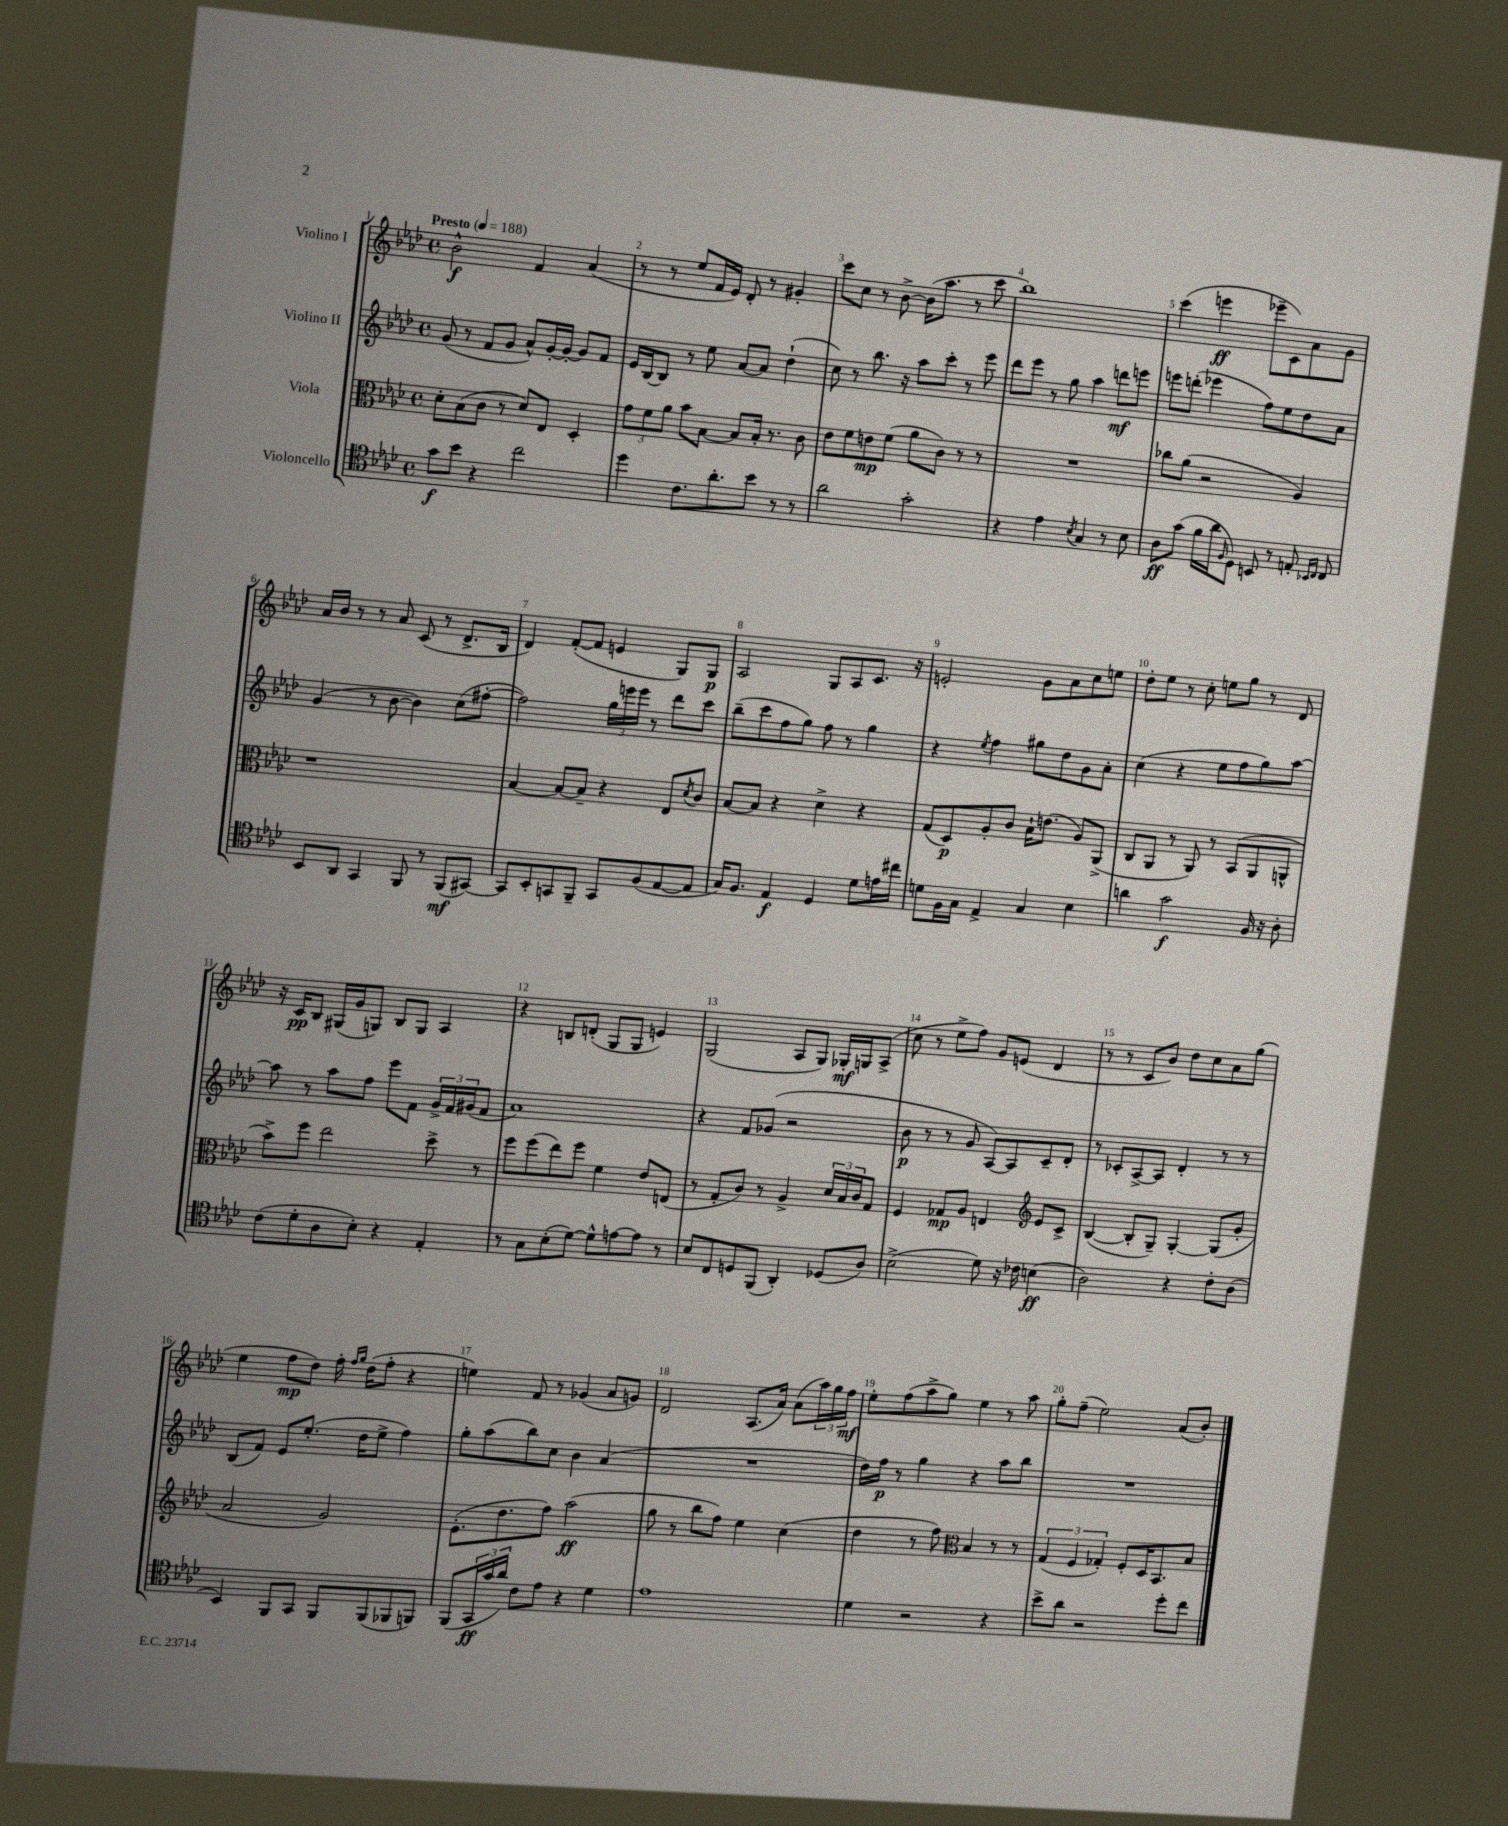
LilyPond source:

<<
\new StaffGroup <<
\new Staff = "s0" \with { instrumentName = "Violino I" } {
    \clef treble \key aes \major \defaultTimeSignature \time 4/4 \tempo "Presto" 4 = 188
    bes'2-^\f f'4 aes'4( |
    r8 r8 ees''8 f'16 ees'16) des'8-. r8 gis'4-. |
    c'''8 c''8 r8 bes'8~-> bes'16( aes''8. r8 c'''8 |
    bes''1) |
    c'''4( e'''4\ff ees'''8-- c'8) aes'8 g'8 |
    aes'16 bes'16 r8 r8 aes'8 c'8( r8 des'8.-> bes16 |
    des'4) f'8~-.( f'8 e'4 g8) g8\p |
    aes2 g8 aes8 c'8. r16 |
    e'2-. g'8 aes'8 c''8 e''8 |
    des''8-. ees''8 r8 c''8-. e''8 g''8 r8 des'8 |
    r16 c'16\pp bes8 gis16( g'16 g8) bes8 g8 aes4 |
    r4 b8 d'8-.( g8 g8 e'4) |
    g2( aes8 g8) ges16-.\mf g16 aes8->( |
    c''8 r8 ees''8-> f''8) g'8 e'8( des'4 |
    r8 r8 c'8 bes'8) des''8 c''8 aes'8 g''8( |
    ees''4 f''8\mp des''8) f''16-. \grace { f''16 g''16 } des''16( f''8-. r4 |
    e''4) f'8 r8 ges'4( aes'8 g'8) |
    des'2 aes8.( aes'16) aes'8( \tuplet 3/2 { aes''16) g''16 f''16\mf } |
    ees''8-. f''8( aes''8-> g''8) ees''4 r8 aes''8 |
    g''8-. f''8--( ees''2) aes'8( bes'8-.) \bar "|." |
}
\new Staff = "s1" \with { instrumentName = "Violino II" } {
    \clef treble \key aes \major \defaultTimeSignature \time 4/4
    g'8( r8 f'8 g'8 aes'8-^) g'16~-. g'16~-. g'8 f'8 |
    ees'16 bes16~ bes8 r8 ees''8 aes'8~ aes'8 des''4-!( |
    c''8) r8 bes''8. r16 aes''8 c'''8-. r8 ees'''8 |
    des'''8 ees'''8 r8 g''8 aes''4 d'''8\mf e'''8 |
    e'''8 d'''8-.( ees'''4 f''8) ees''8 des''8 aes'8 |
    g'4( r8 bes'8~ bes'4) c''8( fis''8~-. |
    fis''2) \tuplet 3/2 { g''16 e'''16 e'''16 } r8 des'''8 c'''8 |
    bes''8--( c'''8 f''8 g''8) f''8 r8 g''4 |
    r4 \acciaccatura { ees''8 } f''4 gis''8 des''8 g'8 aes'8-. |
    c''4( r4 ees''8 f''8 g''8) aes''8~ |
    aes''8 r8 aes''8 f''8 ees'''8 f'8 \tuplet 3/2 { g'16-> f'16 gis'16( } f'8 |
    aes'1) |
    r4 f'8 ges'8( r2 |
    bes'8\p r8 r8 g'8 aes8~) aes8 c'8-- des'8-. |
    r8 ces'8-. aes8~-> aes8 des'4-. r8 r8 |
    bes8( f'8) ees'8 ees''8.-.( des''16 ees''8-> f''4) |
    g''8-. aes''8( bes''8) c''8 bes'4 aes'4( |
    R1 |
    des''16) f''16\p r8 g''4 r4 aes''8 bes''8 |
    R1 \bar "|." |
}
\new Staff = "s2" \with { instrumentName = "Viola" } {
    \clef alto \key aes \major \defaultTimeSignature \time 4/4
    des'8-. bes8( c'8 r8 des'8) ees8 des4-. |
    \tuplet 3/2 { g'8 f'8 aes'8 } bes'8 bes8~ bes8 bes16-. r8. c'8 |
    ees'8 f'8 e'8\mp f'8( aes'8 c'8) r8 r8 |
    R1 |
    ces''8 aes'8( r2 aes4) |
    r1 |
    bes4~ bes8~ bes8-- r4 ees8 \acciaccatura { des'8 } c'8 |
    bes8~ bes8 r4 des'4-> r4 |
    g8( des8\p) aes8-. c'8 bes16-! e'8.( aes8) aes,8->( |
    c8 aes,8 r8 aes,8) r8 bes,8( aes,8 a,8-^ |
    bes'8->) f''8 ees''2 des''8-> r8 |
    f''8 f''8( ees''8) f''8 f'4 ees'8 e8( |
    r8 g8-. c'8) r8 aes4-> \tuplet 3/2 { des'16 bes16 c'16 } g8 |
    f4 ges8\mp aes8 e4 \clef treble ees'8 c'8-> |
    bes4~( bes8-. g8--) g4~-. g8( g'8-. |
    aes'2 g'2) |
    ees'8.-.( des''8. f''8) aes''2\ff( |
    g''8 r8 bes''8 f''8) ees''4 c''4( |
    des''4 r8 f''8) \clef alto bes4 r8 r8 |
    \tuplet 3/2 { g4( f4 ges4-.) } f8-. des16 bes,8. bes8 \bar "|." |
}
\new Staff = "s3" \with { instrumentName = "Violoncello" } {
    \clef tenor \key aes \major \defaultTimeSignature \time 4/4
    g'8\f bes'8 r4 c''2 |
    des''4 c'8. aes'8.-. bes'8 r8 r8 |
    aes'2 g'2-. |
    r4 ees'4 \acciaccatura { bes8 } g4 r8 bes8 |
    aes8\ff g'8( f'16 aes'16 \grace { f16 } des8) b,8 r8 e8-. \grace { bes,16 c16 } c8 |
    bes,8 aes,8 g,4 f,8 r8 f,8\mf( gis,8~) |
    gis,8 bes,8-. g,8 f,8-- g,8 f8( ees8~ ees8 |
    g16) f8. ees4\f des4 des'8 e'16 cis''16 |
    d'8 f16 g16 ees4-> g4 bes4 |
    a'4 g'2\f f16 r16 aes8-. |
    c'8( des'8-. aes8 bes8-.) r4 ees4-. |
    r8 g8 bes8-.( des'8~) des'8-^ e'8~ e'8 r8 |
    bes8 c8 d8 f,8( aes,4-.) des8( aes8) |
    bes2->( des'8) r16 ces'16 b4\ff( |
    aes2) r4 c'8-. aes8( |
    bes,4) f,8 g,8 f,8 f,8( fes,8 f,8) |
    f,8( \tuplet 3/2 { g,16\ff g'16 aes'16) } c'8 ees'8 r4 des'4 |
    ees'1 |
    des'4 r2 r4 |
    bes'8-> aes'8 r2 des''8-. c''8 \bar "|." |
}
>>
>>
\layout { \context { \Score \override BarNumber.break-visibility = ##(#f #t #t) barNumberVisibility = #all-bar-numbers-visible } }
